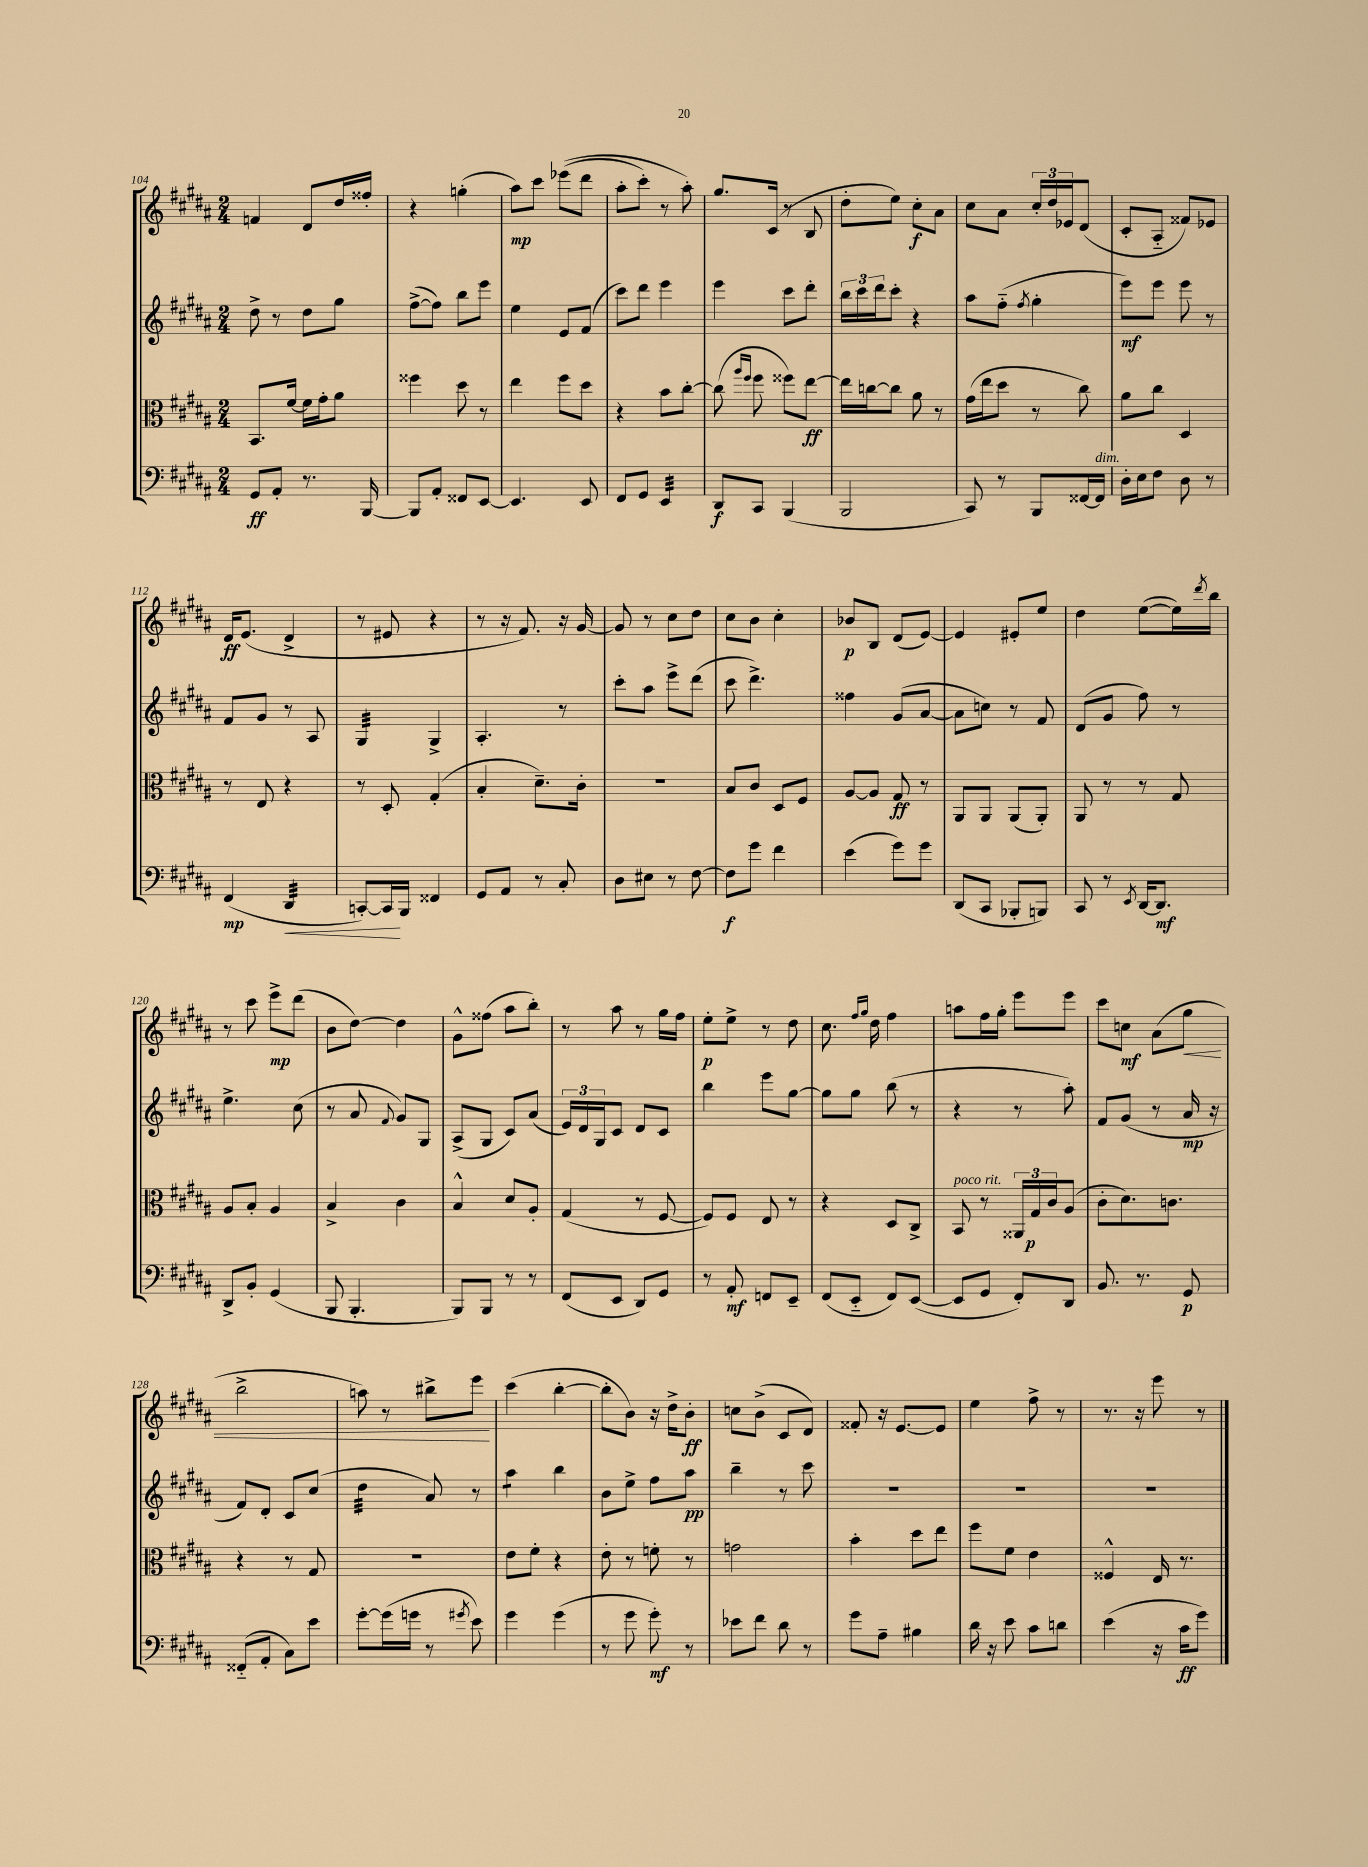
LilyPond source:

<<
\new StaffGroup <<
\new Staff = "s0" {
    \clef treble \key b \major \numericTimeSignature \time 2/4
    f'4 dis'8 dis''16 fisis''16-. |
    r4 g''4-.( |
    ais''8\mp) cis'''8 ees'''8(\( dis'''8 |
    ais''8-. cis'''8-.) r8 ais''8-.\) |
    gis''8. cis'16( r8 b8 |
    dis''8-. e''8) cis''8-.\f ais'8 |
    cis''8 ais'8 \tuplet 3/2 { cis''16-. dis''16 ees'16 } dis'8( |
    cis'8-. ais8-_ fisis'8) ees'8 |
    dis'16\ff e'8.( dis'4-> |
    r8 eis'8 r4 |
    r8 r16 fis'8.) r16 gis'16~ |
    gis'8 r8 cis''8 dis''8 |
    cis''8 b'8 cis''4-. |
    bes'8\p b8 dis'8( e'8~) |
    e'4 eis'8-. e''8 |
    dis''4 e''8~( e''16) \acciaccatura { dis'''8 } b''16 |
    r8 cis'''8 e'''8->\mp dis'''8( |
    b'8 dis''8~) dis''4 |
    gis'8-^ fisis''8( ais''8 b''8-.) |
    r8 ais''8 r8 gis''16 fis''16 |
    e''8-.\p e''8-> r8 dis''8 |
    cis''8. \grace { fis''16 gis''16 } dis''16 fis''4 |
    a''8 fis''16 gis''16-. e'''8 e'''8 |
    cis'''8 c''8\mf ais'8( gis''8\< |
    b''2-> |
    a''8) r8 bis''8-> e'''8\! |
    cis'''4( b''4~-. |
    b''8-. b'8) r16 dis''16-> b'8-.\ff |
    c''8 b'8->( cis'8 dis'8) |
    fisis'8-. r16 e'8.~ e'8 |
    e''4 fis''8-> r8 |
    r8. r16 e'''8 r8 \bar "|." |
}
\new Staff = "s1" {
    \clef treble \key b \major \numericTimeSignature \time 2/4
    dis''8-> r8 dis''8 gis''8 |
    fis''8~->( fis''8) b''8 e'''8 |
    e''4 e'8 fis'8( |
    cis'''8) dis'''8 e'''4 |
    e'''4 cis'''8 dis'''8-. |
    \tuplet 3/2 { b''16 cis'''16 dis'''16 } cis'''8-. r4 |
    ais''8 fis''8-_( \acciaccatura { fis''8 } gis''4-. |
    e'''8\mf) e'''8 e'''8 r8 |
    fis'8 gis'8 r8 ais8 |
    gis4:32 gis4-> |
    ais4.-. r8 |
    cis'''8-. ais''8 e'''8-> dis'''8( |
    cis'''8 dis'''4.->) |
    fisis''4 gis'8( ais'8~ |
    ais'8 c''8) r8 fis'8 |
    dis'8( gis'8 fis''8) r8 |
    e''4.-> cis''8( |
    r8 ais'8 \appoggiatura { fis'8 } gis'8) gis8 |
    ais8->( gis8 cis'8) ais'8( |
    \tuplet 3/2 { e'16) dis'16 gis16 } cis'8 dis'8 cis'8 |
    b''4 e'''8 gis''8~ |
    gis''8 gis''8 b''8( r8 |
    r4 r8 ais''8-.) |
    fis'8 gis'8( r8 ais'16\mp r16 |
    fis'8) dis'8-. cis'8 cis''8( |
    dis''4:32 ais'8) r8 |
    ais''4:8 b''4 |
    b'8 e''8-> fis''8 ais''8\pp |
    b''4-- r8 cis'''8 |
    R2 |
    R2 |
    R2 \bar "|." |
}
\new Staff = "s2" {
    \clef alto \key b \major \numericTimeSignature \time 2/4
    b,8. fis'16~ fis'16 gis'16-. ais'8 |
    fisis''4 dis''8 r8 |
    e''4 fis''8 dis''8 |
    r4 b'8 cis''8~-. |
    cis''8( \grace { ais''16 fis''16 } fis''8 fisis''8) e''8~\ff |
    e''16 c''16~ c''8 ais'8 r8 |
    gis'16( e''16 dis''8 r8 cis''8) |
    ais'8 cis''8 dis4 |
    r8 e8 r4 |
    r8 dis8-. gis4-.( |
    b4-. dis'8.--) cis'16-. |
    r2 |
    b8 cis'8 dis8 fis8 |
    ais8~ ais8 gis8\ff r8 |
    ais,8 ais,8 ais,8( ais,8-.) |
    ais,8 r8 r8 gis8 |
    ais8 b8-. ais4 |
    b4-> cis'4 |
    b4-^ dis'8 ais8-. |
    gis4( r8 fis8~ |
    fis8) fis8 e8 r8 |
    r4 dis8 cis8-> |
    b,8^\markup { \italic "poco rit." } r8 \tuplet 3/2 { aisis,16 gis16\p cis'16 } ais8( |
    cis'8-. dis'8.) c'8. |
    r4 r8 gis8 |
    r2 |
    e'8 fis'8-. r4 |
    e'8-. r8 f'8-. r8 |
    g'2 |
    b'4-. dis''8 e''8 |
    fis''8 fis'8 e'4 |
    fisis4-^ e16 r8. \bar "|." |
}
\new Staff = "s3" {
    \clef bass \key b \major \numericTimeSignature \time 2/4
    gis,8\ff ais,8-. r8. b,,16~ |
    b,,8 ais,8-. fisis,8 e,8~ |
    e,4. e,8 |
    fis,8 gis,8 e,4:32 |
    dis,8\f cis,8 b,,4( |
    b,,2 |
    cis,8) r8 b,,8 fisis,16~ fisis,16^\markup { \italic "dim." } |
    dis16-. e16 fis8 dis8 r8 |
    fis,4\mp( dis,4:32\< |
    c,8~-.) c,16\! b,,16 fisis,4 |
    gis,8 ais,8 r8 cis8-. |
    dis8 eis8 r8 fis8~ |
    fis8\f gis'8 fis'4 |
    e'4( gis'8) gis'8 |
    dis,8( cis,8 bes,,8-. b,,8) |
    cis,8 r8 \acciaccatura { e,8 } dis,16~ dis,8.\mf |
    dis,8-> b,8-. gis,4( |
    b,,8 b,,4.-. |
    b,,8) b,,8 r8 r8 |
    fis,8( e,8 dis,8) gis,8 |
    r8 ais,8-.\mf f,8 e,8-- |
    fis,8( e,8-_ fis,8) e,8~( |
    e,8 gis,8 fis,8-.) dis,8 |
    b,8. r8. gis,8\p |
    fisis,8-_( ais,8-. cis8) e'8 |
    gis'8~-. gis'16( g'16 r8 \acciaccatura { gis'8 } e'8) |
    gis'4 gis'4( |
    r8 gis'8 gis'8-.\mf) r8 |
    ees'8 fis'8 dis'8 r8 |
    gis'8 ais8-- bis4 |
    dis'16 r16 e'8 cis'8 d'8 |
    e'4( r16 cis'16\ff gis'8) \bar "|." |
}
>>
>>
\layout { \context { \Score currentBarNumber = #104 } }
